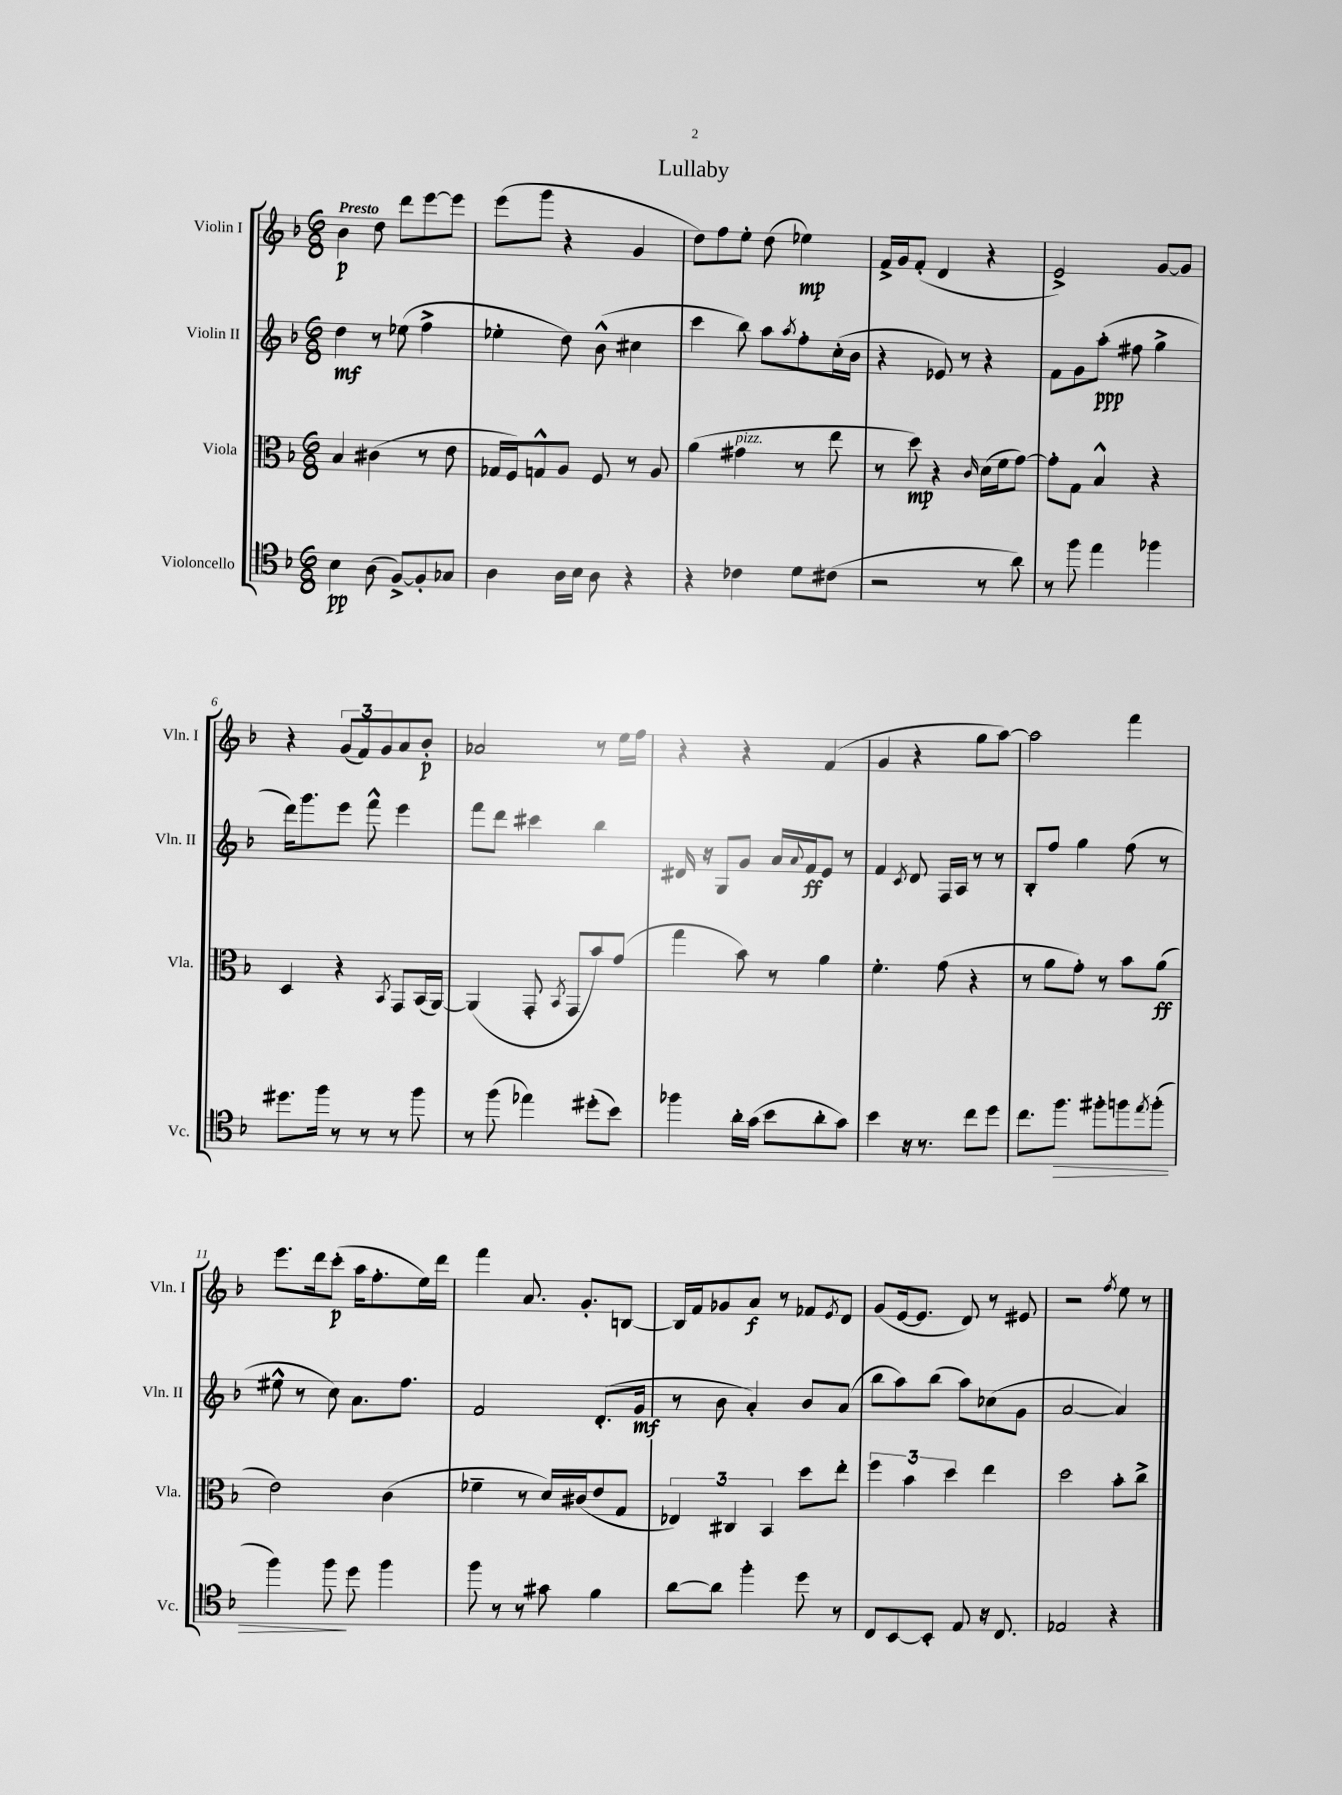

**kern	**kern	**kern	**kern
*staff4	*staff3	*staff2	*staff1
*clefC4	*clefC3	*clefG2	*clefG2
*k[b-]	*k[b-]	*k[b-]	*k[b-]
*M6/8	*M6/8	*M6/8	*M6/8
4B-\	4B-/	4dd\	4b-\
(8A\	(4c#\	8r	8dd\
[8F^/L)	.	(8ee-\	8ddd\L
8F'/]	8r	4ff^\	[8eee\
8G-/J	8e\	.	8eee\]J
=	=	=	=
4A\	16G-/LL	4ee-'\	(8eee\L
.	16F/J)	.	.
.	8G^^/	.	8ggg\J
16A\LL	8A/J	8dd\)	4r
16B-\JJ	.	.	.
8A\	8F/	(8b-^^\	.
4r	8r	4cc#\	4g/
.	8A/	.	.
=	=	=	=
4r	(4a\	4ccc\	8dd\L)
.	.	.	8ff\
4c-\	4g#\	8bb-\)	8ee'\J
.	.	8aa\L	(8dd\
.	.	8qaa/	.
8d\L	8r	8ff'\	4ee-\)
(8c#\J	8ee\	(16cc'\L	.
.	.	16b-\JJ	.
=	=	=	=
2r	8r	4r	16f^/LL
.	.	.	16g/J
.	8dd\)	.	(8f'/J
.	4r	8e-/)	4d/
.	.	8r	.
.	16qqc/	.	.
8r	(16d\LL	4r	4r
.	16f\J	.	.
8a\)	[8g\J)	.	.
=	=	=	=
8r	8g'\]L	8f\L	2e^/)
8ff\	8G\J	8g\	.
4ee\	4B-^^/	(8aa'\J	.
.	.	8ff#\	.
4ff-\	4r	4gg^\	[8g/L
.	.	.	8g/]J
=	=	=	=
8.dd#\L	4D/	16ddd\LK)	4r
.	.	8.ggg\	.
16ff\Jk	.	.	.
8r	4r	8eee\J	(12g/L
.	.	.	12f/)
8r	.	8fff^^\	.
.	.	.	12g/
.	8qBB-/	.	.
8r	8GG/L	4eee\	8a/
8ff\	(16BB-/L	.	8b-'/J
.	[16AA/JJ)	.	.
=	=	=	=
8r	(4AA/]	8fff\L	2a-/
(8ff\	.	8ddd\J	.
4ee-\)	8GG'/	4ccc#\	.
.	8qBB-/	.	.
.	8GG/L	.	.
(8dd#'\L	8b-/)	4bb-\	8r
8b-\J)	(8g/J	.	16ee\LL
.	.	.	16ff\JJ
=	=	=	=
4ff-\	4gg\	16d#/	4r
.	.	16r	.
.	.	8G/L	.
16a'\LL	8b-\)	8g/J	4r
(16g\JJ	.	.	.
8b-\L	8r	16a/LL	.
.	.	8qqa/	.
.	.	16f/J	.
8a'\	4a\	8e/J	(4f/
8g\J)	.	8r	.
=	=	=	=
4b-\	4.f'\	4f/	4g/
.	.	8qc/	.
16r	.	8d/	4r
8.r	.	.	.
.	(8g\	16F/LL	.
.	.	16A/JJ	.
8cc\L	4r	8r	8gg\L
8dd\J	.	8r	[8aa\J)
=	=	=	=
8.cc\L	8r	8B-'/L	2aa\]
.	8a\L	8ff/J	.
8.ff\J	.	.	.
.	8g'\J)	4gg\	.
8ff#'\L	8r	.	.
8ff\	8b-\L	(8ff\	4fff\
8qee/	.	.	.
(8ff'\J	(8a\J	8r	.
=	=	=	=
4ff\)	2e\)	8ee#^^\	8.eee\L
.	.	8r	.
.	.	.	16ddd\k
8ff\	.	8cc\)	(8ccc'\J
8dd\	.	8.a\L	16aa\LK
.	.	.	8.ff'\
4ff\	(4c\	.	.
.	.	8.ff\J	.
.	.	.	16ee\L)
.	.	.	16ddd\JJ
=	=	=	=
8ff\	4f-~\	2f/	4fff\
8r	.	.	.
8r	8r	.	8.a/
8g#\	16d/LL)	.	.
.	(16c#/J	.	8.g'/L
4f\	8e/	(8.d'/L	.
.	8G/J	.	[8B/J
.	.	16g/Jk	.
=	=	=	=
[8a\L	6E-/)	8r	16B/]LL
.	.	.	16f/J
8a\]J	.	8b-\	8g-/
.	6C#/	.	.
4ff'\	.	4a'/)	8a/J
.	6BB-/	.	.
.	.	.	8r
8dd\	8dd\L	8b-/L	8f-/L
.	.	.	8qe/
8r	8ee'\J	(8a/J	8d/J
=	=	=	=
8C/L	6ff\	8bb-\L	(8g/L
[8BB-/	.	8aa\)	[16e/k
.	6b-\	.	.
.	.	.	8.e/]J
8BB-'/]J	.	(8bb-\J	.
.	6dd\	.	.
8E/	.	8aa\L)	8d/)
16r	4ee\	(8cc-\	8r
8.C/	.	.	.
.	.	8g\J	8e#/
=	=	=	=
2E-/	2dd\	[2a/	2r
.	.	.	8qff/
4r	8b-'\L	4a/])	8ee\
.	8cc^\J	.	8r
==	==	==	==
*-	*-	*-	*-
